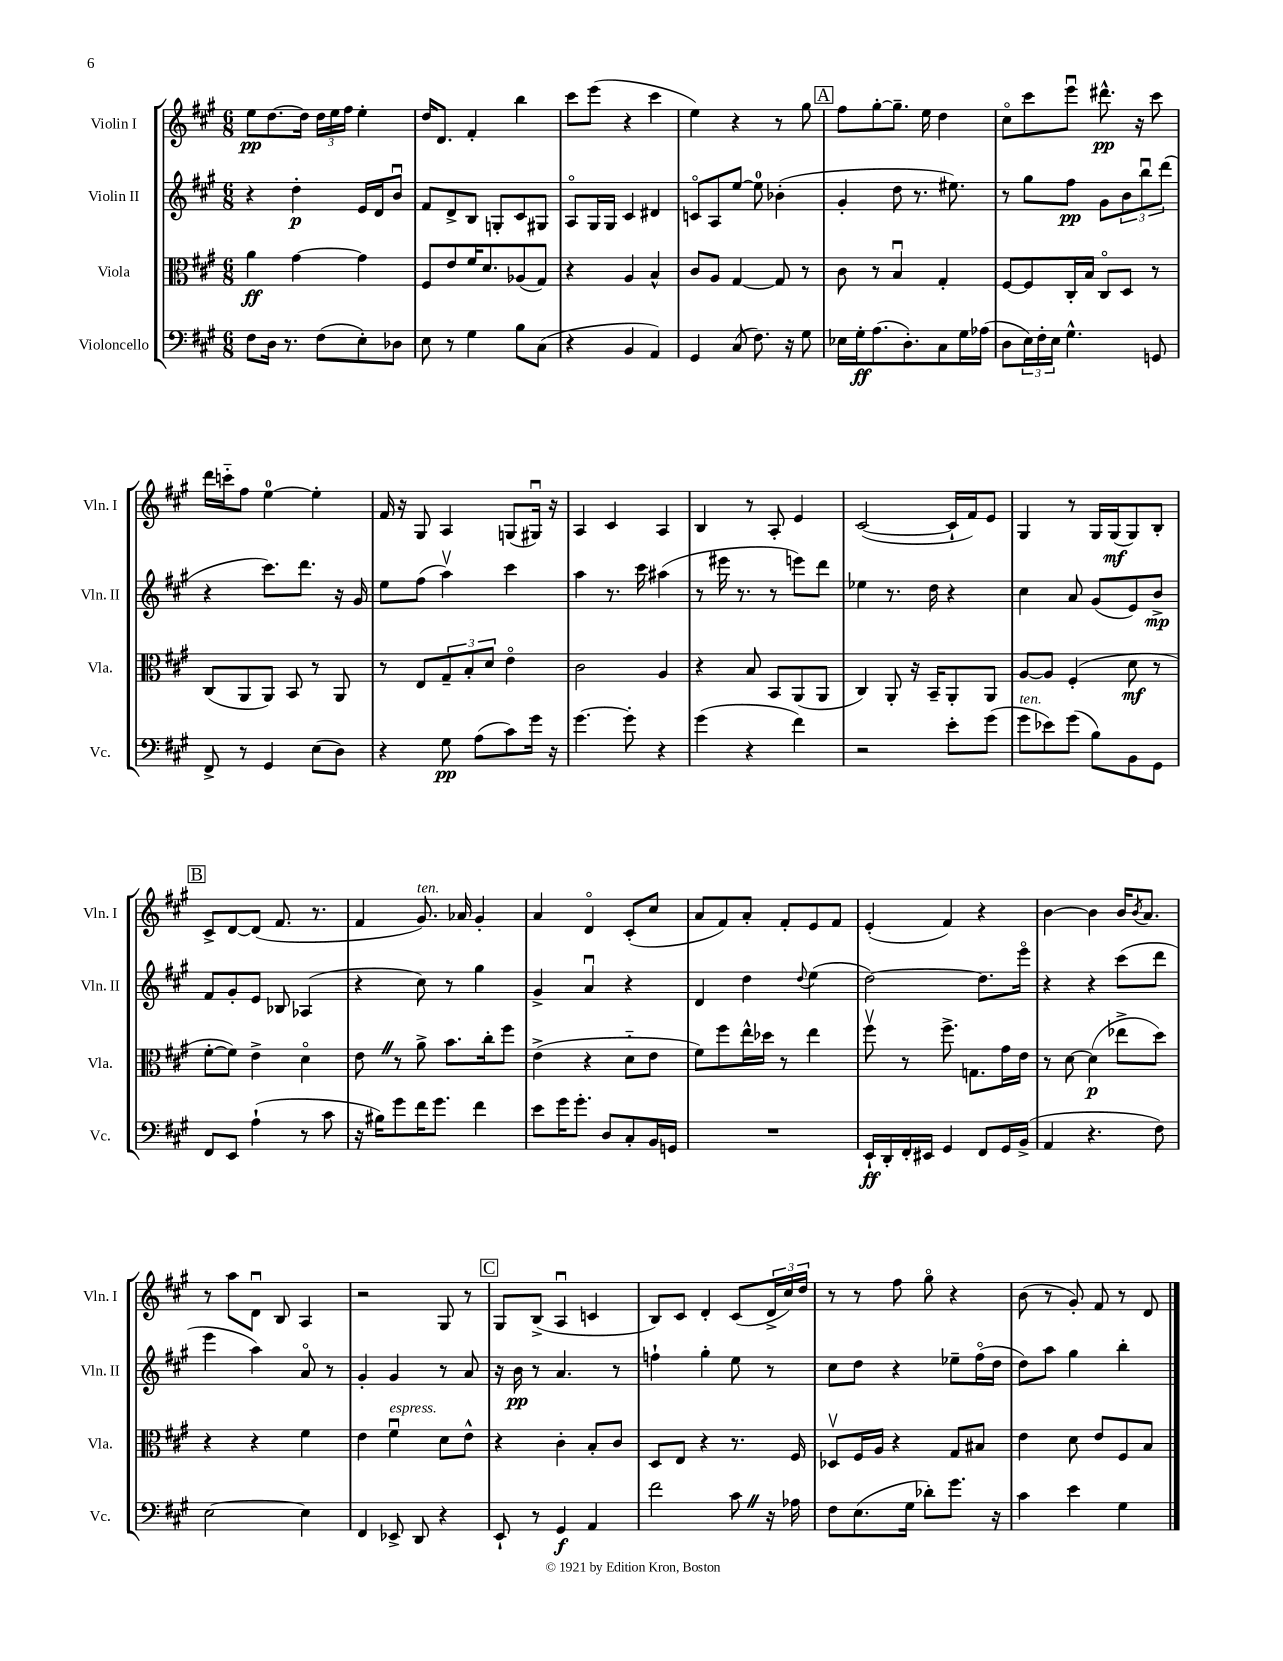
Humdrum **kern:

**kern	**kern	**kern	**kern
*staff4	*staff3	*staff2	*staff1
*clefF4	*clefC3	*clefG2	*clefG2
*k[f#c#g#]	*k[f#c#g#]	*k[f#c#g#]	*k[f#c#g#]
*M6/8	*M6/8	*M6/8	*M6/8
8F#	4a	4r	8ee
16D	.	.	[8.dd
8.r	.	.	.
.	[4g#	4dd'	.
.	.	.	16dd]
(8F#	.	.	24dd
.	.	.	24ee
.	.	.	24ff#
8E')	4g#]	16e	4ee'
.	.	16d	.
8D-	.	8bu	.
=	=	=	=
8E	8F#	8f#	16dd
.	.	.	8.d
8r	8e	8d^	.
4G#	16f#	8B	4f#'
.	8.d	.	.
.	.	8G'	.
8B	(8A-	8c#	4bb
(8C#	8G#)	8G#	.
=	=	=	=
4r	4r	8Ao	8ccc#
.	.	16G#	(8eee
.	.	16G#	.
4BB	4A	4c#	4r
4AA)	4B^^	4d#	4ccc#
=	=	=	=
4GG#	8c#	8co	4ee)
.	8A	8A	.
(8C#	[4G#	[8ee	4r
8.F#)	.	8ee]	.
.	8G#]	(4b-'	8r
16r	.	.	.
8G#	8r	.	8gg#
=	=	=	=
16E-	8c#	4g#'	8ff#
16G#'	.	.	.
(8.A	8r	.	[8gg#'
.	4Bu	8dd	8.gg#~]
8.D')	.	.	.
.	.	8.r	.
.	.	.	16ee
8C#	4G#'	.	4dd
.	.	8.ee#)	.
16G#	.	.	.
(16A-	.	.	.
=	=	=	=
8D	[8F#	8r	8cc#o
24E)	8F#]	8gg#	8ccc#
24F#'	.	.	.
24E	.	.	.
4.G#^^	16C#'	8ff#	8eeeu
.	16B	.	.
.	8C#o	8g#	8.ddd#^^
.	8D	12b	.
.	.	.	16r
.	.	12bbu	.
8GG	8r	.	8ccc#
.	.	(12ddd	.
=	=	=	=
8FF#^	(8C#	4r	16ddd
.	.	.	16ccc'~
8r	8AA	.	8ff#
4GG#	8AA)	8.ccc#)	[4ee
.	8BB	.	.
.	.	8.ddd	.
(8E	8r	.	4ee']
8D)	8AA	16r	.
.	.	16g#	.
=	=	=	=
4r	8r	8ee	16f#
.	.	.	16r
.	8E	(8ff#	8G#
8G#	12G#~	4aav)	4A
.	12B'	.	.
(8A	.	.	.
.	12d	.	.
8c#)	4eo	4ccc#	(8G
16g#	.	.	16G#u)
16r	.	.	16r
=	=	=	=
[4.g#	2c#	4aa	4A
.	.	8.r	4c#
8g#']	.	.	.
.	.	16ccc#	.
4r	4A	(4aa#	4A
=	=	=	=
(4g#	4r	8r	4B
.	.	16eee#	.
.	.	8.r	.
4r	8B	.	8r
.	8BB	8r	8A'
4f#)	(8AA	8eee)	4e
.	8AA	8ddd	.
=	=	=	=
2r	4C#)	4ee-	([2c#
.	8AA'	8.r	.
.	16r	.	.
.	16BB~	16dd	.
8e'	8AA'	4r	16c#`]
.	.	.	16f#)
(8g#	8AA	.	8e
=	=	=	=
8g#	[8A	4cc#	4G#
8e-)	8A]	.	.
(8g#	(4F#'	8a	8r
8B)	.	(8g#	16G#
.	.	.	(16G#
8BB	8d	8e)	8G#)
8GG#	8r	8b^	8B'
=	=	=	=
8FF#	[8f#'	8f#	8c#^
8EE	8f#])	8g#'	[8d
(4A`	4e^	8e	(8d]
.	.	8B-	8.f#
8r	4do	(4A-	.
.	.	.	8.r
8c#	.	.	.
=	=	=	=
16r	8e	4r	4f#
16B#)	.	.	.
8g#	8r	.	.
16f#	8a^	8cc#)	8.g#)
8.g#	.	.	.
.	8.b	8r	.
.	.	.	16a-
4f#	.	4gg#	4g#'
.	16cc#'	.	.
.	8ff#	.	.
=	=	=	=
8e	(4e^	4g#^	4a
16g#	.	.	.
8.g#'	.	.	.
.	4r	4au	4do
8D	.	.	.
8C#'	8d'~	4r	(8c#'
16BB	8e	.	8cc#
16GG	.	.	.
=	=	=	=
2.r	8f#)	4d	8a
.	8ff#	.	8f#)
.	16ee^^	4dd	8a'
.	16dd-	.	.
.	8r	.	8f#'
.	.	8qqdd	.
.	4ee	(4ee	8e
.	.	.	8f#
=	=	=	=
16EE`	8ff#v	[2dd)	(4e'
16DD'	.	.	.
16FF#'	8r	.	.
16EE#	.	.	.
4GG#	8.ff#^	.	4f#)
.	8.G	.	.
8FF#	.	8.dd]	4r
16GG#	16g#	.	.
(16BB^	16e	16eeeo	.
=	=	=	=
4AA	8r	4r	[4b
.	[8d	.	.
4.r	(4d]	4r	4b]
.	8ee-^	(8ccc#	16b
.	.	.	8qb
.	.	.	8.a
8F#)	8dd)	8ddd	.
=	=	=	=
[2E	4r	4eee	8r
.	.	.	8aa
.	4r	4aa)	8du
.	.	.	8B
4E]	4f#	8ao	4A
.	.	8r	.
=	=	=	=
4FF#	4e	4g#'	2r
8EE-^	4f#u	4g#	.
8DD	.	.	.
4r	8d	8r	8G#
.	8e^^	8a	8r
=	=	=	=
8EE`	4r	16r	8G#
.	.	16b	.
8r	.	8r	(8B^
4GG#	4c#'	4.a	4Au
4AA	8B'	.	4c
.	8c#	8r	.
=	=	=	=
2f#	8D	4ff`	8B)
.	8E	.	8c#
.	4r	4gg#'	4d'
8c#	8.r	8ee	(8c#
16r	.	8r	24d^
.	.	.	24cc#)
16A-	16F#	.	.
.	.	.	24dd
=	=	=	=
8F#	8D-v	8cc#	8r
(8.E	16F#	8dd	8r
.	16A	.	.
.	4r	4r	8ff#
16G#	.	.	.
8d-')	.	.	8gg#o
8.g#	8G#	8ee-~	4r
.	8B#	(16ff#o	.
16r	.	16dd	.
=	=	=	=
4c#	4e	8dd)	(8b
.	.	8aa	8r
4e	8d	4gg#	8g#')
.	8e	.	8f#
4G#	8F#	4bb'	8r
.	8B	.	8d
==	==	==	==
*-	*-	*-	*-
